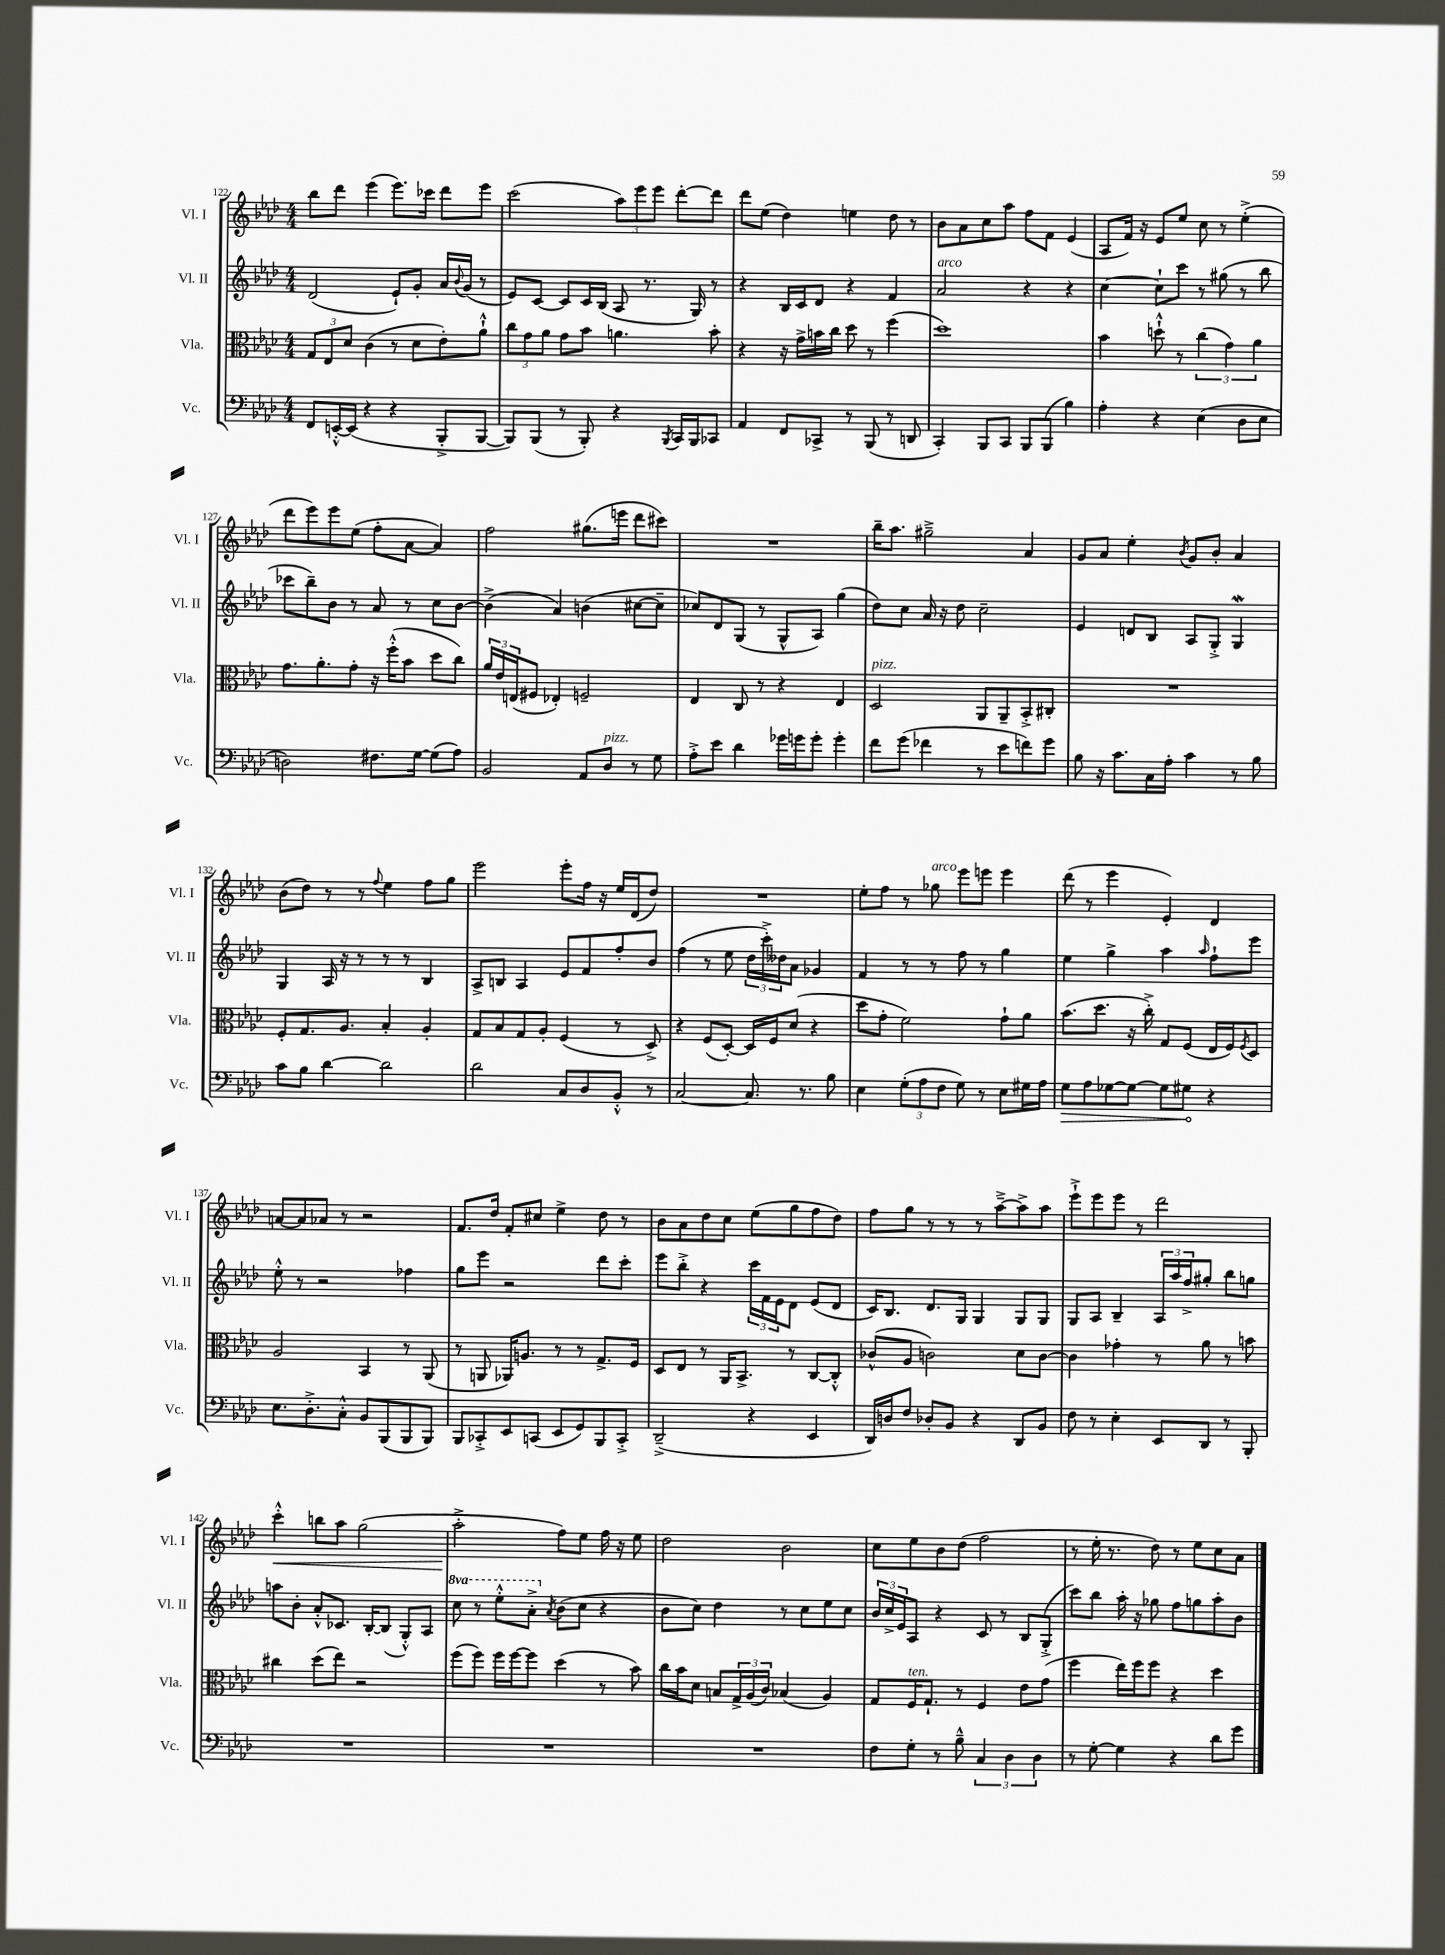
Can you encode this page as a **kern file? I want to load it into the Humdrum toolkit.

**kern	**kern	**kern	**kern
*staff4	*staff3	*staff2	*staff1
*clefF4	*clefC3	*clefG2	*clefG2
*k[b-e-a-d-]	*k[b-e-a-d-]	*k[b-e-a-d-]	*k[b-e-a-d-]
*M4/4	*M4/4	*M4/4	*M4/4
8FF	12G	(2d-	8bb-
.	12E-	.	.
[16EE'^^	.	.	8ddd-
.	12d-	.	.
(16EE]	.	.	.
4r	(4c	.	(4eee-
4r	8r	8e-`)	8.eee-)
.	8d-	8g'	.
.	.	.	16ccc-
8BBB-'^	8e-')	16a-	8ddd-
.	.	8qqb-	.
.	.	(16g	.
[8BBB-	8a-`^^	8r	8eee-
=	=	=	=
8BBB-])	12cc	8e-)	(2ccc
.	12g	.	.
(8BBB-	.	[8c	.
.	12a-	.	.
8r	8g	8c]	.
8BBB-')	8b-	16c	.
.	.	(16B-	.
4r	4.a	8A-	12aa-)
.	.	.	12eee-
.	.	8.r	.
.	.	.	12eee-
8qBBB-	.	.	.
16CC	.	.	[8ddd-'
16BBB-	.	16G)	.
8CC-	8b-'	8r	8ddd-]
=	=	=	=
4AA-	4r	4r	8ddd-
.	.	.	(8ee-
8FF	16r	16B-	4dd-)
.	16g^	16c	.
8CC-^	16b	8d-	.
.	16cc	.	.
8r	8dd-	4r	4ee
(8BBB-	8r	.	.
8r	(4ff	4f	8dd-
8DD	.	.	8r
=	=	=	=
4CC')	1dd-)	2a-	8b-
.	.	.	8a-
8BBB-	.	.	8cc
8CC	.	.	8aa-
8BBB-	.	4r	8ff
(8BBB-	.	.	8f
4B-)	.	4r	(4e-
=	=	=	=
4A-'	4b-	[4cc	8A-
.	.	.	16f)
.	.	.	16r
4r	8dd`^^	8cc`]	8e-
.	8r	8ccc	8ee-
(4E-	(6cc	8r	8cc
.	.	(8gg#	8r
.	6g)	.	.
8D-	.	8r	(4ee-'^
.	6a-	.	.
8E-	.	8bb-	.
=	=	=	=
2D)	8.g	8ccc-	8ddd-
.	.	8bb-~)	8eee-)
.	8.a-'	.	.
.	.	8b-	8eee-
.	8g'	8r	(8ee-
8.F#	16r	8a-	8ff'
.	(16ff'^^	.	.
.	8b-	8r	[8a-
[16G	.	.	.
(8G]	8dd-	8cc	4a-])
8A-)	8cc)	[8b-	.
=	=	=	=
2BB-	24a-	(4b-^]	2ff
.	24e-	.	.
.	(24E	.	.
.	8F#	.	.
.	4E-')	4a-)	.
8AA-	2F~	(4b	(8.gg#
8D-	.	.	.
.	.	.	16eee
8r	.	[8cc#	8ddd-
8G	.	8cc#~]	8ccc#)
=	=	=	=
8A-'^	4E-	8cc-)	1r
8e-	.	8d-	.
4d-	8C	(8G	.
.	8r	8r	.
16g-	4r	8G^^	.
16g	.	.	.
8g'	.	8A-)	.
4g'	4E-	(4gg	.
=	=	=	=
8f	2D-	8dd-)	16bb-~
.	.	.	8.aa-
(8g	.	8cc	.
4f-	.	16a-	2gg#~^
.	.	16r	.
.	.	8dd-	.
8r	8AA-	2cc~	.
8e-	8AA-~	.	.
8f)	8BB-'^	.	4a-
8g	8C#'	.	.
=	=	=	=
8B-	1r	4e-	8g
16r	.	.	8a-
8.c	.	.	.
.	.	8d	4ee-'
16C	.	8B-	.
16A-'	.	.	.
.	.	.	8qb-
4c	.	8A-	8g
.	.	8G'^	8b-'
8r	.	4G	4a-
8B-	.	.	.
=	=	=	=
8c	8F'	4G	(8b-
8B-	8.G	.	8dd-)
[4d-	.	16A-	8r
.	8.A-	16r	.
.	.	8r	8r
.	.	.	8qqff
2d-]	4B-'	8r	4ee-
.	.	8r	.
.	4A-'	4B-	8ff
.	.	.	8gg
=	=	=	=
2d-	8G	8A-^	2eee-
.	8B-	8B	.
.	8G	4A-	.
.	8A-'	.	.
8C	(4F	8e-	8eee-'
8D-	.	8f	16ff
.	.	.	16r
8BB-'^^	8r	8ff'	16ee-
.	.	.	(16d-
8r	8D-^)	8b-	8dd-)
=	=	=	=
[2C	4r	(4ff	1r
.	(8F	8r	.
.	[8D-')	8ee-	.
8.C]	16D-]	24dd-	.
.	.	24ccc'^)	.
.	16F	.	.
.	.	24dd--	.
.	(8d-	8a-	.
8.r	.	.	.
.	4r	4g-	.
8B-	.	.	.
=	=	=	=
4E-	8dd-	4f	8ee-'
.	8g'	.	8ff
(12G'	2f)	8r	8r
12A-	.	.	.
.	.	8r	8gg-
12F	.	.	.
8G)	.	8ff	8eee-
8r	.	8r	8eee
8E-	8g`	4gg	4eee
16G#	8a-	.	.
16A-	.	.	.
=	=	=	=
8G	(8.b-	4ee-	(8ddd-
8A-	.	.	8r
.	8.dd-	.	.
[8G-	.	4gg^	4eee-
8G-_	16r	.	.
.	16cc'^)	.	.
8G-]	8G	4aa-	4e-')
8G#	(8F	.	.
.	.	16qqaa-	.
4r	16E-	8ff`	4d-
.	16F)	.	.
.	8qF	.	.
.	8D-	8eee-	.
=	=	=	=
8.E-	2A-	8ee-'^^	[8a
.	.	8r	8a]
8.D-'^	.	.	.
.	.	2r	8a-
8C'^^	.	.	8r
8BB-	4BB-	.	2r
(8BBB-	.	.	.
8BBB-	8r	4ff-	.
8BBB-)	(8AA-	.	.
=	=	=	=
8BBB-	8r	8gg	8.f
8CC-'^	8AA	8eee-	.
.	.	.	16dd-
8EE-	16AA-)	2r	8f'
.	8.A	.	.
(8CC	.	.	8cc#
8EE-	8r	.	4ee-^
8GG)	8r	.	.
8BBB-	8.G^	8ddd-	8dd-
8CC'^	.	8ccc'	8r
.	16F	.	.
=	=	=	=
(2DD-~^	8D-	8eee-	8b-
.	8E-	8bb-'^	8a-
.	8r	4r	8dd-
.	16AA-	.	8cc
.	8.BB-^	.	.
4r	.	24ccc	(8ee-
.	.	24f	.
.	.	24e-	.
.	8r	8d-	8gg
4EE-	[8C	(8e-	8ff
.	8C'^^]	8d-	8dd-)
=	=	=	=
16DD-)	(8c-^^	16c)	8ff
16D	.	8.B-	.
8F	8A-	.	8gg
8D-'	2c)	8.d-	8r
8BB-	.	.	8r
.	.	16G	.
4r	.	4G	8r
.	.	.	[8aa-~^
8DD-	8d-	8G	8aa-^]
8BB-	[8c	8G	8aa-
=	=	=	=
8F	4c]	8G	8eee-`^
8r	.	8A-	8eee-
4E-'	4g-'	4B-~	8eee-
.	.	.	8r
8EE-	8r	24A-	2ddd-
.	.	24aa-	.
.	.	24ff^	.
8DD-	8a-	8gg#'	.
8r	8r	8bb-	.
8BBB-'	8b	8gg	.
=	=	=	=
1r	4cc#	8aa	4ccc'^^
.	.	8b-'	.
.	(8dd-	8a-'^^	8bb
.	8ee-)	8.c-	8aa-
.	2r	.	(2gg
.	.	[16B-'	.
.	.	(8B-]	.
.	.	8G'^^)	.
.	.	8A-	.
=	=	=	=
1r	(8ff	8ccc	2aa-'^
.	8ff)	8r	.
.	16ff	8eee-'^^	.
.	[16ff	.	.
.	8ff]	8aa-'^	.
.	.	8qa-	.
.	(4dd-	(8b-	8ff)
.	.	8cc	8ee-
.	8r	4r	16ff
.	.	.	16r
.	8b-)	.	8ee-
=	=	=	=
1r	16cc	8b-	2dd-
.	16b-	.	.
.	8d-	8cc)	.
.	8B	4dd-	.
.	24G^	.	.
.	(24A-	.	.
.	24c)	.	.
.	(4B-	8r	2b-
.	.	8cc	.
.	4A-)	8ee-	.
.	.	8cc	.
=	=	=	=
8F	8G	24b-	8cc
.	.	24cc^	.
.	.	24e-	.
8G'	16F	8A-	8ee-
.	8.G`	.	.
8r	.	4r	8b-
8B-~^^	8r	.	(8dd-
6C	4F	8c	2ff
.	.	8r	.
6D-	.	.	.
.	8e-	8B-	.
6D-	.	.	.
.	(8g	(8G'^	.
=	=	=	=
8r	4ff	8ccc)	8r
[8G'	.	8bb-	16ee-'
.	.	.	8.r
4G]	16ee-)	16aa-'	.
.	16ff	16r	.
.	8ff	8gg-	8dd-)
4r	4r	8ff	8r
.	.	8gg	8ee-
8d-	4dd-	8aa-'	8cc
8g	.	8b-	8a-
==	==	==	==
*-	*-	*-	*-
